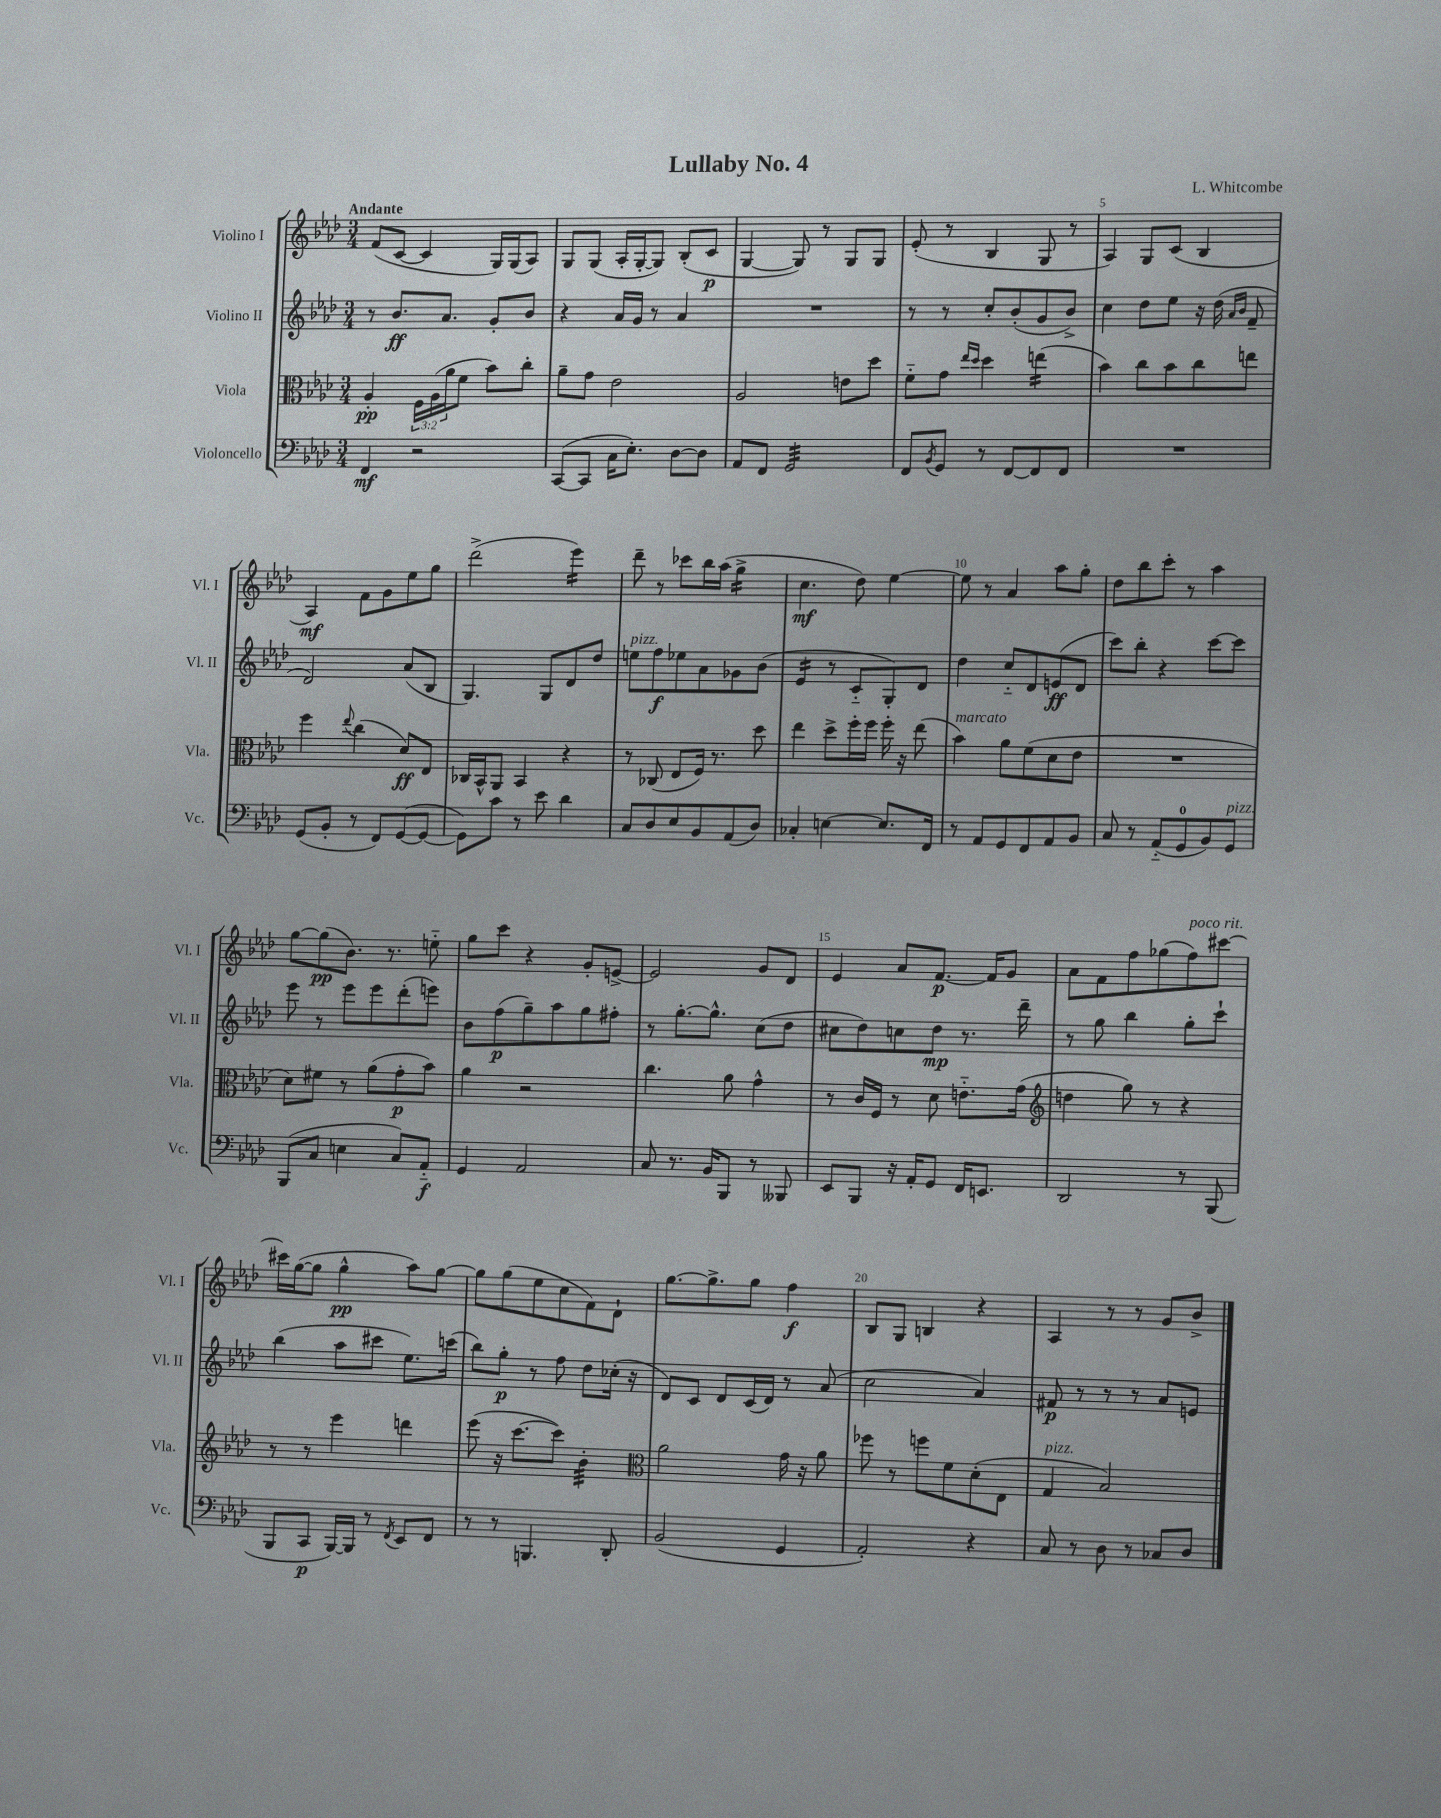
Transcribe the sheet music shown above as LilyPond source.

\header { title = "Lullaby No. 4" composer = "L. Whitcombe" }
<<
\new StaffGroup <<
\new Staff = "s0" \with { instrumentName = "Violino I" shortInstrumentName = "Vl. I" } {
    \clef treble \key aes \major \numericTimeSignature \time 3/4 \tempo "Andante"
    f'8( c'8~ c'4 g16) g16( aes8) |
    g8 g8( aes16-. g16~-. g8) bes8-.( c'8\p |
    g4~ g8) r8 g8 g8 |
    ees'8-.( r8 bes4 g8 r8 |
    aes4) g8 c'8( bes4 |
    aes4\mf) f'8 g'8 ees''8 g''8 |
    des'''2->( ees'''4:16) |
    des'''8-- r8 ces'''8 bes''16 aes''16( g''4:16-> |
    c''4.\mf des''8) ees''4~ |
    ees''8 r8 aes'4 aes''8 g''8-. |
    des''8 bes''8 c'''8-. r8 aes''4 |
    g''8~ g''8\pp( bes'8.) r8. e''8-_ |
    g''8 c'''8 r4 g'8-. e'8~-> |
    e'2 g'8 des'8 |
    ees'4 aes'8 f'8.~\p f'16 g'8 |
    aes'8 f'8 f''8 ges''8( f''8^\markup { \italic "poco rit." }) cis'''8~ |
    cis'''16 g''16~( g''8 g''4-^\pp aes''8) g''8~ |
    g''8 g''8( ees''8 c''8 f'8) des'8-! |
    g''8.~ g''8.-> g''8 f''4\f |
    bes8 g8 b4 r4 |
    aes4 r8 r8 g'8 bes'8-> \bar "|." |
}
\new Staff = "s1" \with { instrumentName = "Violino II" shortInstrumentName = "Vl. II" } {
    \clef treble \key aes \major \numericTimeSignature \time 3/4
    r8 bes'8.\ff aes'8. g'8-. bes'8 |
    r4 aes'16 g'16 r8 aes'4 |
    R2. |
    r8 r8 c''8-. bes'8-.( g'8 bes'8->) |
    c''4 des''8 ees''8 r16 des''16( \grace { aes'16 bes'16 } f'8-- |
    des'2) aes'8( bes8 |
    g4.) g8 des'8 des''8 |
    e''8^\markup { \italic "pizz." } f''8\f ees''8 aes'8 ges'8 bes'8( |
    ees'4:16 r8 c'8-_ g8-.) des'8 |
    des''4 c''8-_ des'8 e'8\ff( des'8 |
    c'''8) bes''8-. r4 c'''8~ c'''8 |
    ees'''8 r8 ees'''8 ees'''8 des'''8-.( e'''8) |
    bes'8 f''8\p( g''8--) aes''8 g''8 fis''8-. |
    r8 g''8.~-. g''8.-^ c''8( des''8 |
    cis''8 des''8) c''8 des''8\mp r8. des'''16-- |
    r8 g''8 bes''4 g''8-. c'''8-! |
    bes''4( aes''8 cis'''8 ees''8.) c'''16( |
    bes''8) g''8-.\p r8 f''8 des''8 ces''16-.( r16 |
    des'8) c'8 des'8 c'16( des'16) r8 aes'8( |
    c''2 aes'4) |
    fis'8\p r8 r8 r8 aes'8 e'8 \bar "|." |
}
\new Staff = "s2" \with { instrumentName = "Viola" shortInstrumentName = "Vla." } {
    \clef alto \key aes \major \numericTimeSignature \time 3/4 \override Staff.TupletNumber.text = #tuplet-number::calc-fraction-text
    aes4-.\pp \tuplet 3/2 { f16 aes16( aes'16 } f'8 bes'8) c''8-. |
    aes'8-- g'8 ees'2 |
    aes2 e'8 des''8 |
    f'8-_ g'8 \grace { ees''16 des''16 } des''4 e''4:16( |
    bes'4) c''8 bes'8 c''8 e''8 |
    f''4 \appoggiatura { ees''8 } c''4( des'8\ff) ees8 |
    ces16 bes,16-^ aes,8 bes,4 r4 |
    r8 ces8( ees8 f16) r8. des''8 |
    ees''4 des''8-> f''16-. f''16 f''16-. r16 ees''8( |
    bes'4^\markup { \italic "marcato" }) aes'8 f'8( des'8 ees'8 |
    R2. |
    des'8) fis'8 r8 aes'8( g'8-.\p bes'8) |
    aes'4 r2 |
    c''4. aes'8 g'4-^ |
    r8 c'16 f16 r8 des'8 e'8.-_ g'16( |
    \clef treble d''4 g''8) r8 r4 |
    r8 r8 ees'''4 d'''4 |
    ees'''8( r16 c'''8.~ c'''8) bes'4:32-. |
    \clef alto aes'2 g'16 r16 aes'8 |
    fes''8 r8 f''8 f'8 des'8-.( ees8 |
    g4^\markup { \italic "pizz." } bes2) \bar "|." |
}
\new Staff = "s3" \with { instrumentName = "Violoncello" shortInstrumentName = "Vc." } {
    \clef bass \key aes \major \numericTimeSignature \time 3/4
    f,4\mf r2 |
    c,8~( c,8 c16 ees8.-.) des8~ des8 |
    aes,8 f,8 g,2:32 |
    f,8 \acciaccatura { bes,8 } g,8 r8 f,8~ f,8 f,8 |
    R2. |
    g,8( bes,8-. r8 f,8) g,8~( g,8~ |
    g,8) c'8 r8 ees'8 des'4 |
    c8 des8 ees8 bes,8 aes,8( des8) |
    ces4-. e4~ e8. f,16 |
    r8 aes,8 g,8 f,8 aes,8 bes,8 |
    c8 r8 aes,8-_( g,8-0 bes,8) g,8^\markup { \italic "pizz." } |
    bes,,8( c8 e4 c8) aes,8-_\f |
    g,4 aes,2 |
    c8 r8. bes,16 bes,,8 r8 beses,,8 |
    ees,8 bes,,8 r16 aes,16-. g,8 f,16 e,8. |
    des,2 r8 bes,,8( |
    bes,,8 c,8\p bes,,16~) bes,,16 r8 \acciaccatura { f,8 } ees,8 f,8 |
    r8 r8 b,,4. des,8-. |
    bes,2( g,4 |
    aes,2-.) r4 |
    c8 r8 des8 r8 ces8 des8 \bar "|." |
}
>>
>>
\layout { \context { \Score \override BarNumber.break-visibility = ##(#f #t #t) barNumberVisibility = #(every-nth-bar-number-visible 5) } }
